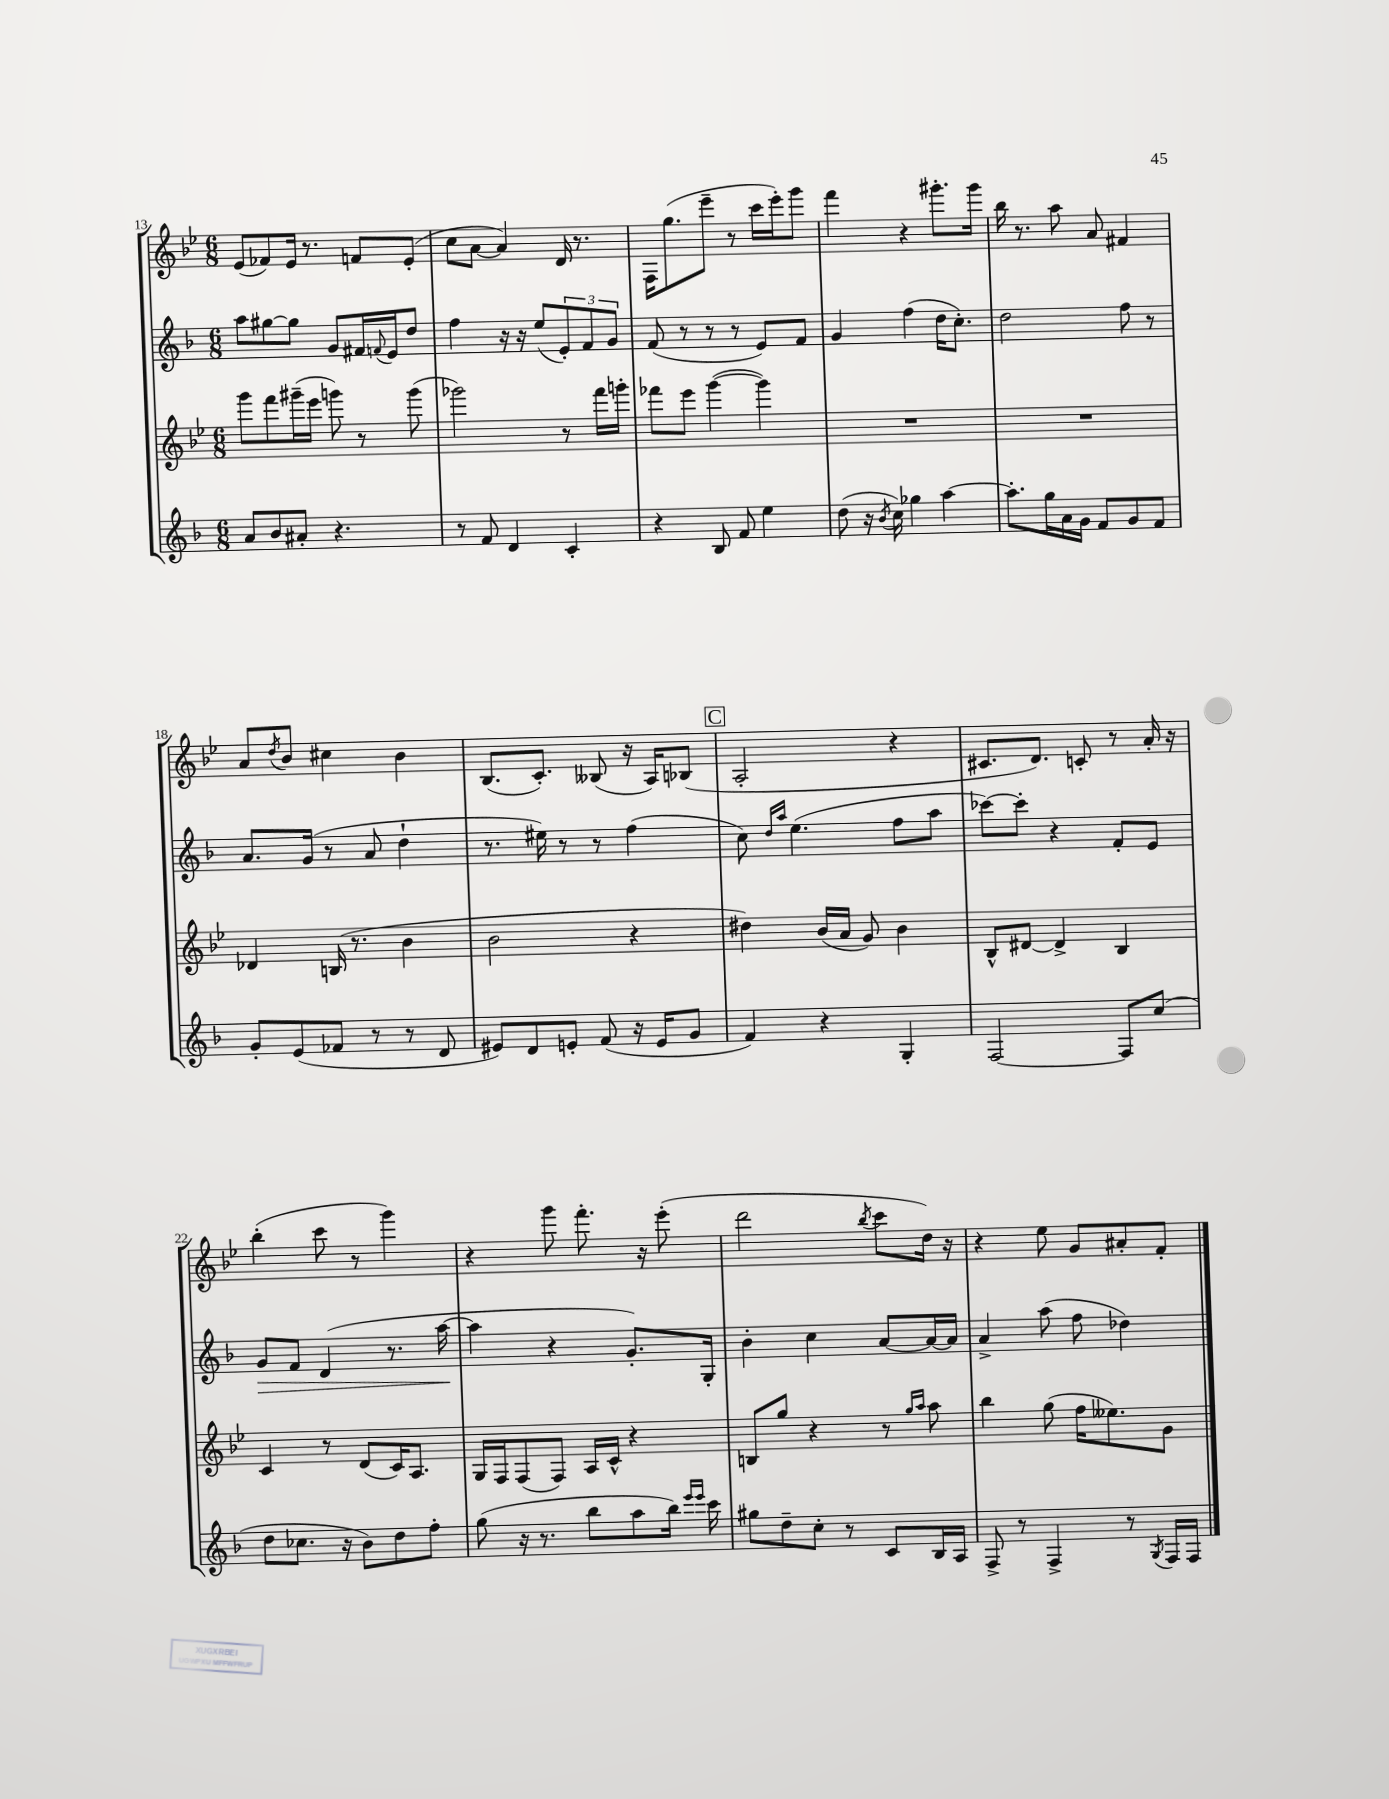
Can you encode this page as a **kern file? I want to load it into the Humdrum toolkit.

**kern	**kern	**kern	**kern
*staff4	*staff3	*staff2	*staff1
*clefG2	*clefG2	*clefG2	*clefG2
*k[b-]	*k[b-e-]	*k[b-]	*k[b-e-]
*M6/8	*M6/8	*M6/8	*M6/8
8a	8ggg	8aa	(8e-
8b-	8fff	[8gg#	8f-)
8a#'	(16ggg#~	8gg#]	16e-
.	16eee-	.	8.r
4.r	8ggg)	8g	.
.	8r	16f#	8f
.	.	8qqf	.
.	.	16e	.
.	(8ggg	8dd	(8e-'
=	=	=	=
8r	2ggg-)	4ff	8cc
8f	.	.	[8a
4d	.	16r	4a])
.	.	16r	.
.	.	(8ee	.
4c'	8r	12e')	16d
.	.	.	8.r
.	.	12f	.
.	16fff	.	.
.	.	12g	.
.	16ggg'	.	.
=	=	=	=
4r	8fff-	(8f	16F
.	.	.	(8.gg
.	8eee-	8r	.
8B-	([4ggg	8r	8eee-~
8f	.	8r	8r
4ee	4ggg])	8e)	16ccc
.	.	.	16eee-')
.	.	8f	8ggg
=	=	=	=
(8dd	2.r	4g	4fff
16r	.	.	.
8qb-	.	.	.
16cc)	.	.	.
4gg-	.	(4ff	4r
[4aa	.	16dd	8.ggg#'
.	.	8.cc')	.
.	.	.	16ggg#
=	=	=	=
8.aa']	2.r	2dd	16bb-
.	.	.	8.r
16gg	.	.	.
16a	.	.	8aa
16g	.	.	.
8f	.	.	8a
8g	.	8ff	4f#
8f	.	8r	.
=	=	=	=
8g'	4d-	8.a	8a
.	.	.	8qdd
(8e	.	.	8b-
.	.	(16g	.
8f-	(16B	8r	4cc#
.	8.r	.	.
8r	.	8a	.
8r	4b-	4dd`	4b-
8d	.	.	.
=	=	=	=
8e#)	2b-	8.r	(8.B-
8d	.	.	.
.	.	16ee#)	8.c')
8e'	.	8r	.
(8f	.	8r	(8B--
16r	4r	(4ff	16r
16e	.	.	16A)
8g	.	.	(8B-
=	=	=	=
4f)	4dd#)	8cc)	2A'
.	.	16qqdd	.
.	.	16qqaa	.
.	.	(4.ee	.
4r	(16b-	.	.
.	16a	.	.
.	8g)	.	.
4G'	4b-	8ff	4r
.	.	8aa	.
=	=	=	=
[2F	8B-^^	[8ccc-)	8.c#
.	[8d#	8ccc-']	.
.	.	.	8.d)
.	4d#^]	4r	.
.	.	.	8c'
8F]	4B-	8f'	8r
(8cc	.	8e	16a'
.	.	.	16r
=	=	=	=
8dd	4c	8g	(4bb-'
8.cc-	.	8f	.
.	8r	(4d	8ccc
16r	.	.	.
8b-)	(8d	.	8r
8dd	16c)	8.r	4ggg)
.	8.A	.	.
8ff'	.	.	.
.	.	[16aa	.
=	=	=	=
(8gg	16G	4aa]	4r
.	16F	.	.
16r	(8F	.	.
8.r	.	.	.
.	8F)	4r	8ggg
8bb-	16A	.	8.fff'
.	16c^^	.	.
8aa	4r	8.g')	.
.	.	.	16r
16bb-)	.	.	(8eee-'
16qqeee	.	.	.
16qqeee	.	.	.
16ccc	.	16G'	.
=	=	=	=
8gg#	8B	4b-'	2ddd
8dd~	8gg	.	.
8cc'	4r	4cc	.
8r	.	.	.
.	.	.	8qbb-
8c	8r	[8a	8ccc
.	16qqgg	.	.
.	16qqaa	.	.
16B-	8aa	16a_	16dd)
16A	.	16a]	16r
=	=	=	=
8F^	4bb-	4a^	4r
8r	.	.	.
4F^	(8gg	(8aa	8ee-
.	16ff	8ff	8g
.	8.ee--)	.	.
8r	.	4dd-)	8a#'
8qG	.	.	.
16F	8g	.	8f'
16F	.	.	.
==	==	==	==
*-	*-	*-	*-
